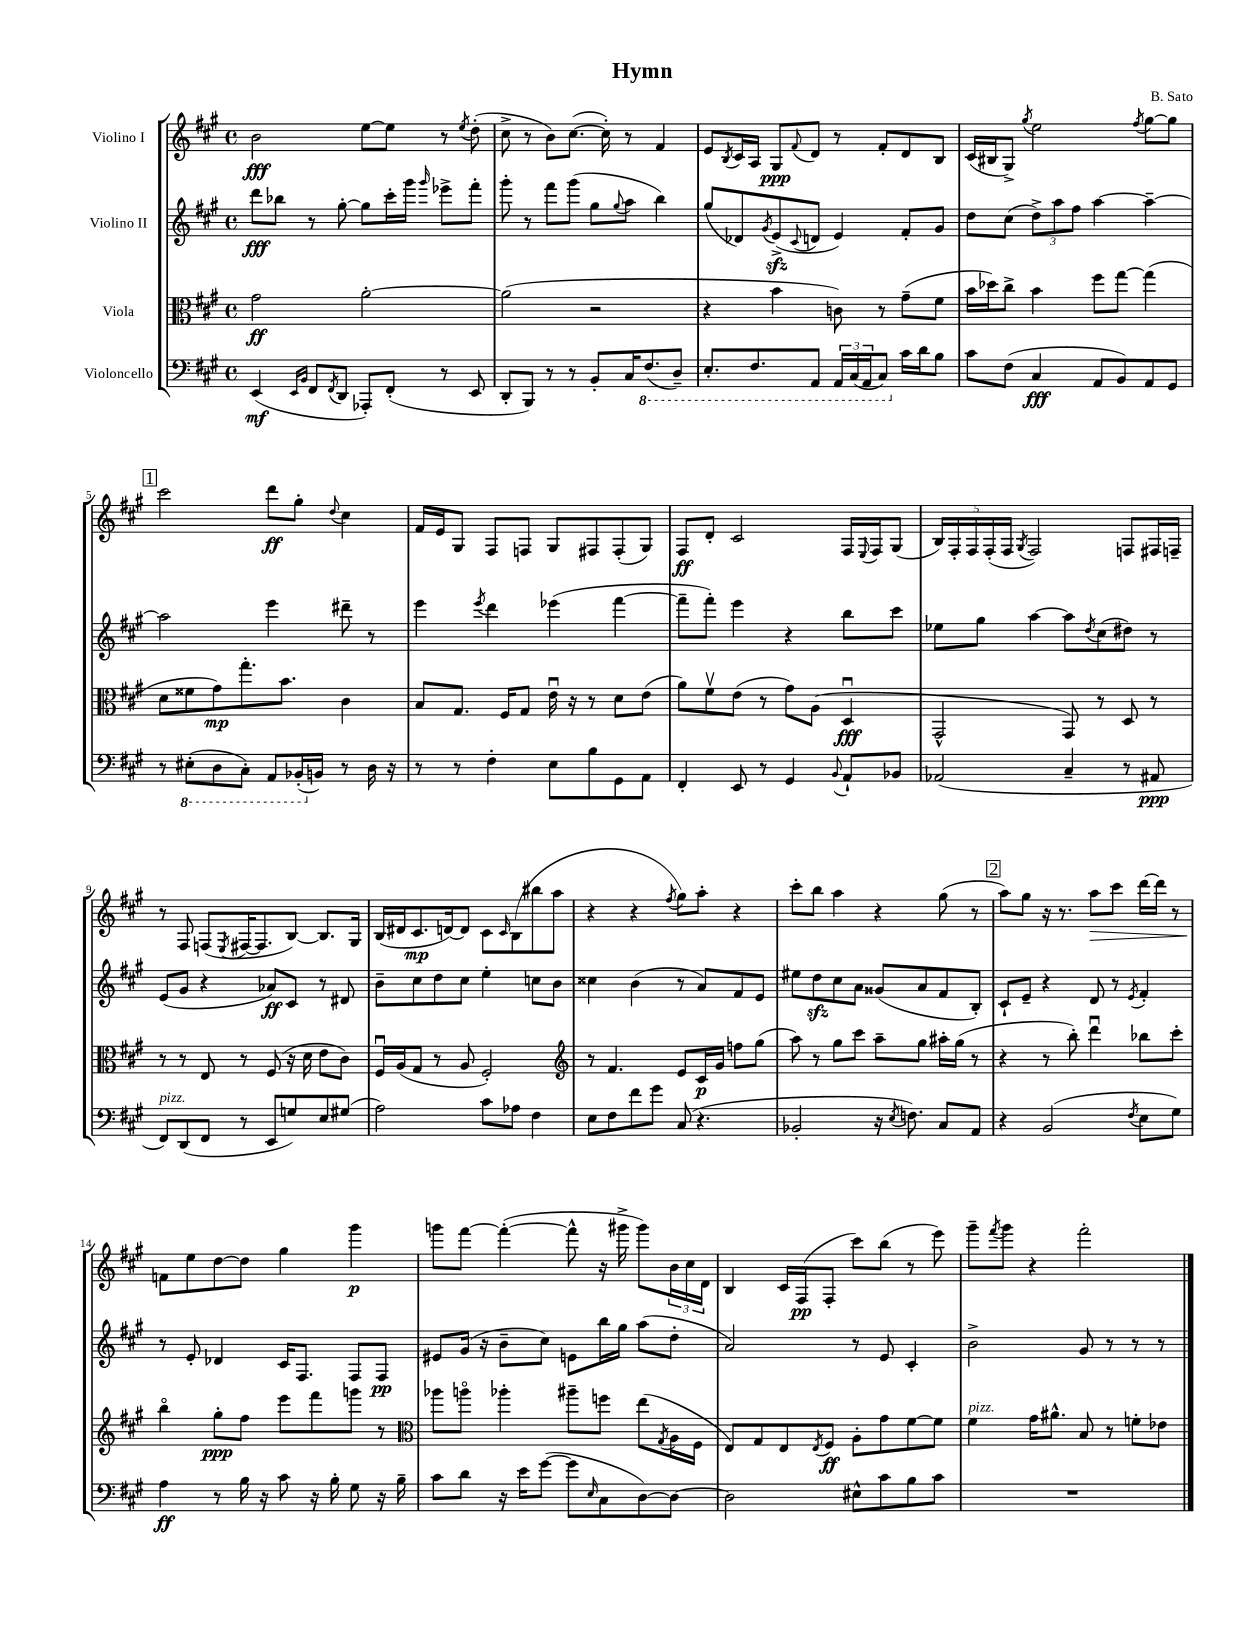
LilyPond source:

\header { title = "Hymn" composer = "B. Sato" }
<<
\new StaffGroup <<
\new Staff = "s0" \with { instrumentName = "Violino I" } {
    \clef treble \key a \major \defaultTimeSignature \time 4/4
    b'2\fff e''8~ e''8 r8 \acciaccatura { e''8 } d''8-.( |
    cis''8-> r8 b'8) cis''8.~( cis''16-.) r8 fis'4 |
    e'8 \acciaccatura { b8 } cis'16 a16 gis8\ppp \appoggiatura { fis'8 } d'8 r8 fis'8-. d'8 b8 |
    cis'16( bis16 gis8->) \acciaccatura { gis''8 } e''2 \acciaccatura { fis''8 } gis''8~ gis''8 |
    \mark \markup { \box "1" } cis'''2 d'''8\ff gis''8-. \appoggiatura { d''8 } cis''4 |
    fis'16 e'16 gis8 fis8 f8 gis8 fis8 fis8-.( gis8) |
    fis8\ff d'8-. cis'2 fis16 \appoggiatura { e8 } fis16 gis8( |
    \tuplet 5/4 { b16) fis16-. fis16 fis16-.( fis16 } \acciaccatura { gis8 } fis2) f8 fis16 f16-- |
    r8 fis8 f8( \acciaccatura { e8 } fis16~ fis8. b8~) b8. gis16 |
    b16( dis'16 cis'8.\mp d'16~) d'8 cis'8 \grace { cis'16 } b8( bis''8 a''8 |
    r4 r4 \acciaccatura { fis''8 } gis''8) a''8-. r4 |
    cis'''8-. b''8 a''4 r4 gis''8( r8 |
    \mark \markup { \box "2" } a''8) gis''8 r16 r8. a''8\> cis'''8 d'''16~ d'''16 r8 |
    f'8\! e''8 d''8~ d''8 gis''4 gis'''4\p |
    g'''8 fis'''8~ fis'''4~-.( fis'''8-^ r16 gis'''16-> gis'''8) \tuplet 3/2 { b'16 cis''16 d'16 } |
    b4 cis'16 fis16\pp( fis8-. cis'''8) b''8( r8 e'''8) |
    gis'''8-- \acciaccatura { fis'''8 } gis'''8 r4 fis'''2-. \bar "|." |
}
\new Staff = "s1" \with { instrumentName = "Violino II" } {
    \clef treble \key a \major \defaultTimeSignature \time 4/4
    d'''8\fff bes''8 r8 gis''8~-. gis''8 cis'''16-. gis'''16 \grace { gis'''16 } ees'''8-> fis'''8-. |
    gis'''8-. r8 fis'''8 gis'''8( gis''8 \appoggiatura { gis''8 } a''8 b''4) |
    gis''8( des'8) \acciaccatura { gis'8 } e'8->\sfz( \appoggiatura { cis'8 } d'8 e'4) fis'8-. gis'8 |
    d''8 cis''8( \tuplet 3/2 { d''8->) a''8 fis''8 } a''4~ a''4~-- |
    \mark \markup { \box "1" } a''2 e'''4 dis'''8-- r8 |
    e'''4 \acciaccatura { e'''8 } d'''4 ees'''4( fis'''4~ |
    fis'''8-- fis'''8-.) e'''4 r4 b''8 cis'''8 |
    ees''8 gis''8 a''4~ a''8 \acciaccatura { d''8 } cis''8( dis''8) r8 |
    e'8( gis'8 r4 aes'8\ff) cis'8 r8 dis'8 |
    b'8-- cis''8 d''8 cis''8 e''4-. c''8 b'8 |
    cisis''4 b'4( r8 a'8) fis'8 e'8 |
    eis''8 d''8\sfz cis''8 a'8 gisis'8( a'8 fis'8 b8-.) |
    \mark \markup { \box "2" } cis'8-! e'8-- r4 d'8 r8 \acciaccatura { e'8 } fis'4-. |
    r8 e'8-. des'4 cis'16 fis8. fis8 fis8\pp |
    eis'8 gis'16( r16 b'8-- cis''8) e'8 b''16 gis''16 a''8( d''8-. |
    a'2) r8 e'8 cis'4-. |
    b'2-> gis'8 r8 r8 r8 \bar "|." |
}
\new Staff = "s2" \with { instrumentName = "Viola" } {
    \clef alto \key a \major \defaultTimeSignature \time 4/4
    gis'2\ff a'2~-. |
    a'2( r2 |
    r4 b'4 c'8) r8 gis'8--( fis'8 |
    b'16 des''16) cis''8-> b'4 fis''8 gis''8~ gis''4( |
    \mark \markup { \box "1" } d'8 fisis'8 gis'8\mp) gis''8.-. b'8. cis'4 |
    b8 gis8. fis16 gis8 e'16\downbow r16 r8 d'8 e'8( |
    a'8) fis'8\upbow e'8( r8 gis'8) a8( d4\downbow\fff |
    gis,2-^ gis,8) r8 d8 r8 |
    r8 r8 e8 r8 fis8( r16 d'16 e'8 cis'8) |
    fis16\downbow a16( gis8 r8 a8 fis2-.) |
    \clef treble r8 fis'4. e'8 cis'16\p gis'16 f''8 gis''8( |
    a''8) r8 gis''8 cis'''8 a''8-- gis''8 ais''16-. gis''16( r8 |
    \mark \markup { \box "2" } r4 r8 b''8-.) d'''4\downbow bes''8 cis'''8-. |
    b''4\flageolet gis''8-.\ppp fis''8 e'''8 fis'''8 g'''8 r8 |
    \clef alto aes''8 a''8\flageolet aes''4-. ais''8-- f''8 e''8( \acciaccatura { gis8 } a16 fis16 |
    e8) gis8 e8 \acciaccatura { e8 } fis8\ff a8-. gis'8 fis'8~ fis'8 |
    fis'4^\markup { \italic "pizz." } gis'16 ais'8.-^ b8 r8 f'8-. ees'8 \bar "|." |
}
\new Staff = "s3" \with { instrumentName = "Violoncello" } {
    \clef bass \key a \major \defaultTimeSignature \time 4/4
    e,4\mf( \grace { e,16 b,16 } fis,8 \acciaccatura { fis,8 } d,8 aes,,8-.) fis,8-.( r8 e,8 |
    d,8-. b,,8) r8 r8 b,8-. cis16 \ottava #-1 fis,8.( d,8--) |
    e,8.-. fis,8. a,,8 \tuplet 3/2 { a,,16 cis,16( a,,16 } cis,8) \ottava #0 cis'16 d'16 b8 |
    cis'8 fis8( cis4\fff a,8 b,8) a,8 gis,8 |
    \mark \markup { \box "1" } r8 \ottava #-1 eis,8-.( d,8 cis,8-.) a,,8 bes,,16-.( \ottava #0 b,!16) r8 d16 r16 |
    r8 r8 fis4-. e8 b8 gis,8 a,8 |
    fis,4-. e,8 r8 gis,4 \appoggiatura { b,8 } a,8-! bes,8 |
    aes,2( cis4-- r8 ais,8\ppp |
    fis,8^\markup { \italic "pizz." }) d,8( fis,8 r8 e,8 g8) e8 gis8( |
    a2) cis'8 aes8 fis4 |
    e8 fis8 fis'8 gis'8 cis8( r4. |
    bes,2-. r16 \acciaccatura { e8 } f8.) cis8 a,8 |
    \mark \markup { \box "2" } r4 b,2( \acciaccatura { fis8 } e8 gis8) |
    a4\ff r8 b16 r16 cis'8 r16 b16-. gis8 r16 b16-- |
    cis'8 d'8 r16 e'16 gis'8~( gis'8 \grace { e16 } cis8 d8~) d8~ |
    d2 eis8-^ cis'8 b8 cis'8 |
    R1 \bar "|." |
}
>>
>>
